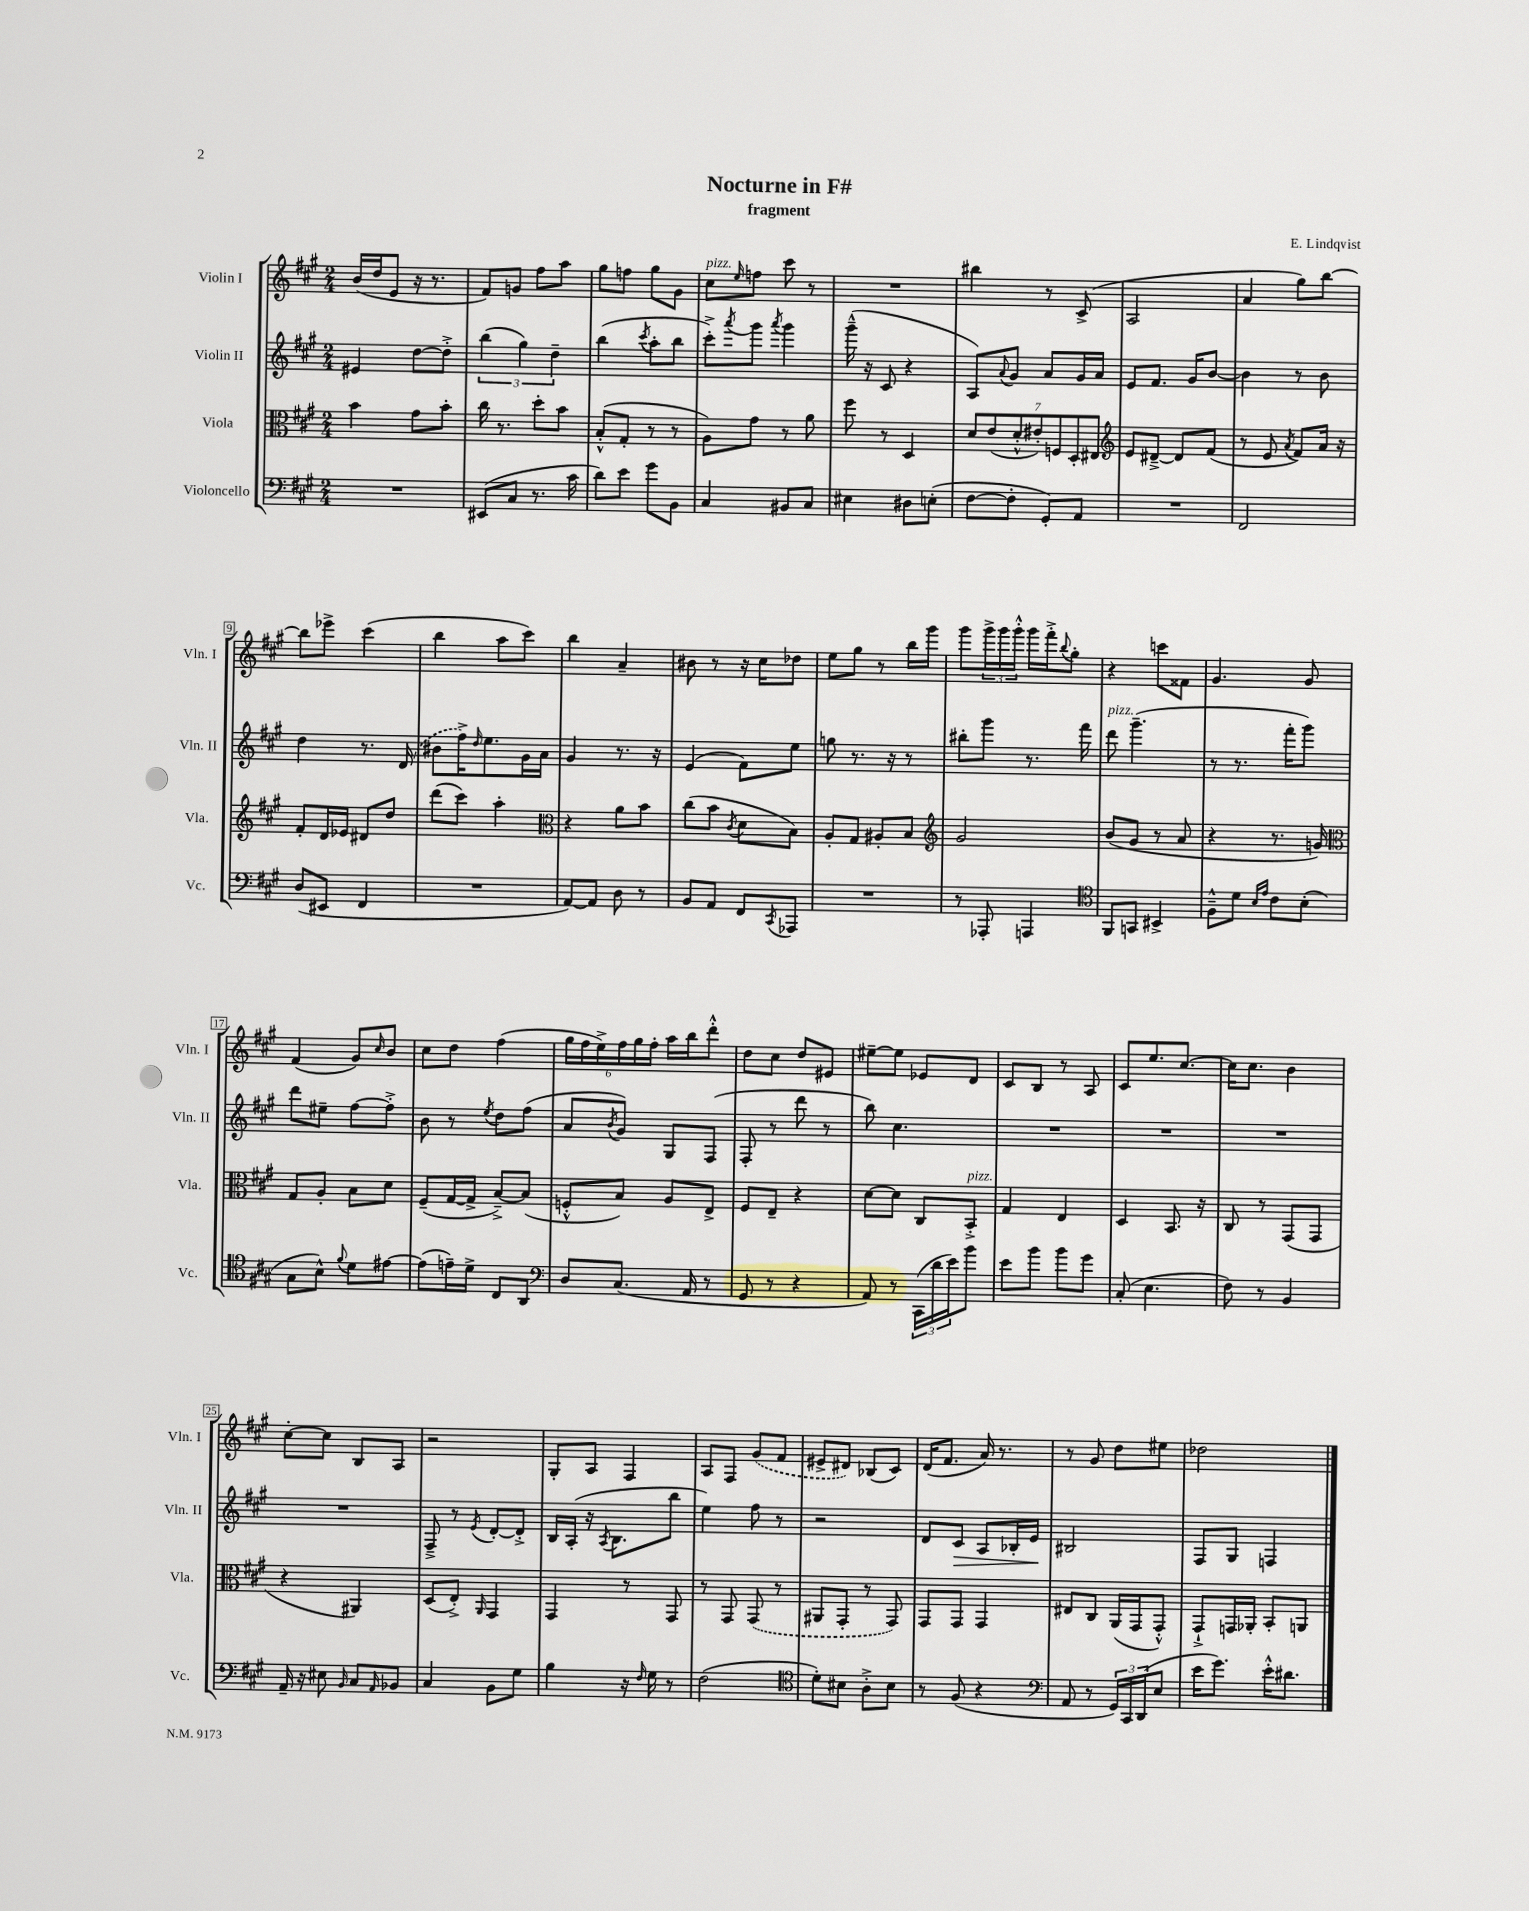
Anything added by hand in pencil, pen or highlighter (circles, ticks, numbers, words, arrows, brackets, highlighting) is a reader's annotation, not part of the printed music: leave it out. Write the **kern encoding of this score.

**kern	**kern	**kern	**kern
*staff4	*staff3	*staff2	*staff1
*clefF4	*clefC3	*clefG2	*clefG2
*k[f#c#g#]	*k[f#c#g#]	*k[f#c#g#]	*k[f#c#g#]
*M2/4	*M2/4	*M2/4	*M2/4
2r	4b	4e#	(16b
.	.	.	16dd
.	.	.	8e
.	8g#	[8dd	16r
.	.	.	8.r
.	8b'	8dd'^]	.
=	=	=	=
(8EE#	16cc#	(6bb	8f#)
.	8.r	.	.
8C#	.	.	8g
.	.	6gg#)	.
8.r	8dd'	.	8ff#
.	.	6dd~	.
.	8b	.	8aa
16c#	.	.	.
=	=	=	=
8d)	(8B'^^	(4bb	8gg#
8e	8G#'	.	8ff
.	.	8qccc#	.
8g#	8r	8aa'	8gg#
8BB	8r	8bb	8g#
=	=	=	=
4C#	8A)	8ccc#'^)	8cc#
.	.	8qaaa	16qqee
.	8g#	8ggg#	8ff
.	.	8qaaa	.
8BB#	8r	4ggg#	8ccc#
8C#	8a	.	8r
=	=	=	=
4E#	8ff#	(16ggg#~^^	2r
.	.	16r	.
.	8r	8c#	.
8D#	4D	4r	.
(8E'	.	.	.
=	=	=	=
[8F#	14d	8A)	4bb#
.	(14e	.	.
.	.	8qqa	.
8F#']	.	8g#	.
.	14d'^^	.	.
.	14e#')	.	.
8GG#')	.	8a	8r
.	14F	.	.
.	14D'	.	.
8AA	.	16g#	(8c#^
.	14E#	.	.
.	.	16a	.
=	=	=	=
*	*clefG2	*	*
2r	8e	8e	2A
.	[8d#~^	8.f#	.
.	8d#]	.	.
.	.	16g#	.
.	(8f#	[8b	.
=	=	=	=
2FF#	8r	4b]	4a
.	8e	.	.
.	8qa	.	.
.	8f#)	8r	8gg#)
.	16a	8b	[8bb
.	16r	.	.
=	=	=	=
(8D	8f#'	4dd	8bb]
8EE#	16d	.	8eee-^
.	16e-	.	.
4FF#	8d#	8.r	(4ccc#
.	8dd	.	.
.	.	(16d	.
=	=	=	=
2r	(8ddd	8b#	4bb
.	8ccc#)	16ff#^)	.
.	.	16qqdd	.
.	.	8.ee	.
.	4aa'	.	8aa
.	.	16g#	8ccc#)
.	.	16a	.
=	=	=	=
*	*clefC3	*	*
[8AA)	4r	4g#	4bb
8AA]	.	.	.
8D	8a	8.r	4a~
8r	8b	.	.
.	.	16r	.
=	=	=	=
8BB	(8cc#	(4e	8b#
8AA	8b	.	8r
.	8qc#	.	.
8FF#	8d	8f#)	16r
.	.	.	16cc#
8qCC#	.	.	.
8AAA-	8B)	8ee	8dd-
=	=	=	=
2r	8A'	8gg	8ee
.	8G#	8.r	8gg#
.	8A#'	.	8r
.	.	16r	.
.	8B	8r	16bb
.	.	.	16ggg#
=	=	=	=
*	*clefG2	*	*
8r	2g#	8bb#'	8ggg#
8AAA-'	.	8ggg#	24ggg#^
.	.	.	24ggg#
.	.	.	24ggg#'^^
4AAA	.	8.r	16ggg#
.	.	.	16fff#'^
.	.	.	8qqbb
.	.	.	8gg#'
.	.	16fff#	.
=	=	=	=
*clefC4	*	*	*
8FF#	(8b	8ddd	4r
8GG	8g#	(4.ggg#~	.
4BB#^	8r	.	8ccc
.	8a	.	8f##
=	=	=	=
8F#~^^	4r	8r	4.g#
8d	.	8.r	.
16qqB	.	.	.
16qqe	.	.	.
8c#	8.r	.	.
.	.	16fff#'	.
(8B'	.	8ggg#)	8g#
.	16g)	.	.
=	=	=	=
*	*clefC3	*	*
8G#	8G#	8ddd	(4f#
8B^^)	8A'	8ee#~	.
8qqf#	.	.	.
8d	8B	[8ff#	8g#)
.	.	.	16qqcc#
[8e#	8d	8ff#'^]	8b
=	=	=	=
(8e#]	(8F#~	8b	8cc#
16e~)	[16G#	8r	8dd
16d^	16G#^]	.	.
.	.	8qee	.
8C#	[8B~^)	8dd	(4ff#
8AA	(8B]	(8ff#	.
=	=	=	=
*clefF4	*	*	*
8D	8F'^^	8a	24gg#
.	.	.	24ff#
.	.	.	24ee^)
.	.	8qb	.
(8.C#	8B)	8g#)	24ff#
.	.	.	24gg#
.	.	.	24ff#'
.	8A	8G#	16aa
16AA	.	.	16bb
8r	8E^	(8F#	8ddd'^^
=	=	=	=
8GG#	8F#	8F#'	8dd
8r	8E~	8r	8cc#
4r	4r	8ddd	8dd
.	.	8r	8e#
=	=	=	=
8AA)	[8d	8bb)	[8ee#~
8r	8d]	4.cc#	8ee#]
(24CC#	8C#	.	8e-
24d	.	.	.
24e)	.	.	.
8b	8BB'^	.	8d
=	=	=	=
8e	4G#	2r	8c#
8b	.	.	8B
8b	4E	.	8r
8g#	.	.	8A
=	=	=	=
(8C#'	4D	2r	8c#
4.E	.	.	8.ee
.	8.BB	.	.
.	.	.	[8.cc#
.	16r	.	.
=	=	=	=
8F#)	8C#	2r	16cc#]
.	.	.	8.cc#
8r	8r	.	.
4BB	(8GG#	.	4b
.	8GG#	.	.
=	=	=	=
16AA~	4r	2r	[8cc#'
16r	.	.	.
8E#	.	.	8cc#]
16qqBB	.	.	.
8C#	4AA#)	.	8B
16qqAA	.	.	.
8BB-	.	.	8A
=	=	=	=
4C#	(8D	8F#~^	2r
.	8E'^)	8r	.
.	16qqAA	8qe	.
8BB	4GG#	[8d'	.
8G#	.	8d'^]	.
=	=	=	=
4B	4GG#	16B	8G#'
.	.	(16A'	.
.	.	16r	8A
.	.	8qA	.
.	.	8.B	.
16r	8r	.	4F#
16qqF#	.	.	.
16G#	.	.	.
8r	8GG#	8bb	.
=	=	=	=
(2F#	8r	4ee)	8A
.	8GG#	.	8F#
.	(8GG#	8ff#	(8g#
.	8r	8r	8f#
=	=	=	=
*clefC4	*	*	*
8d')	8AA#	2r	8e#^
8B#	8GG#'	.	8d#)
8A'^	8r	.	(8B-
8B#	8GG#)	.	8c#)
=	=	=	=
8r	8GG#	8d	(16d
.	.	.	8.f#
(8F#	8GG#	8c#	.
4r	4GG#	8A	16a)
.	.	.	8.r
.	.	16B-'	.
.	.	16e	.
=	=	=	=
*clefF4	*	*	*
8AA	8E#	2B#	8r
8r	8C#	.	8g#
24GG#)	(16AA	.	8dd
24CC#	.	.	.
.	16GG#	.	.
(24DD	.	.	.
8E	8GG#'^^)	.	8ee#
=	=	=	=
16e	8GG#`^	8F#	2dd-
8.g#)	.	.	.
.	16GG	8G#	.
.	16AA-'	.	.
16e'^^	8BB'	4F	.
8.d#	.	.	.
.	8AA	.	.
==	==	==	==
*-	*-	*-	*-
